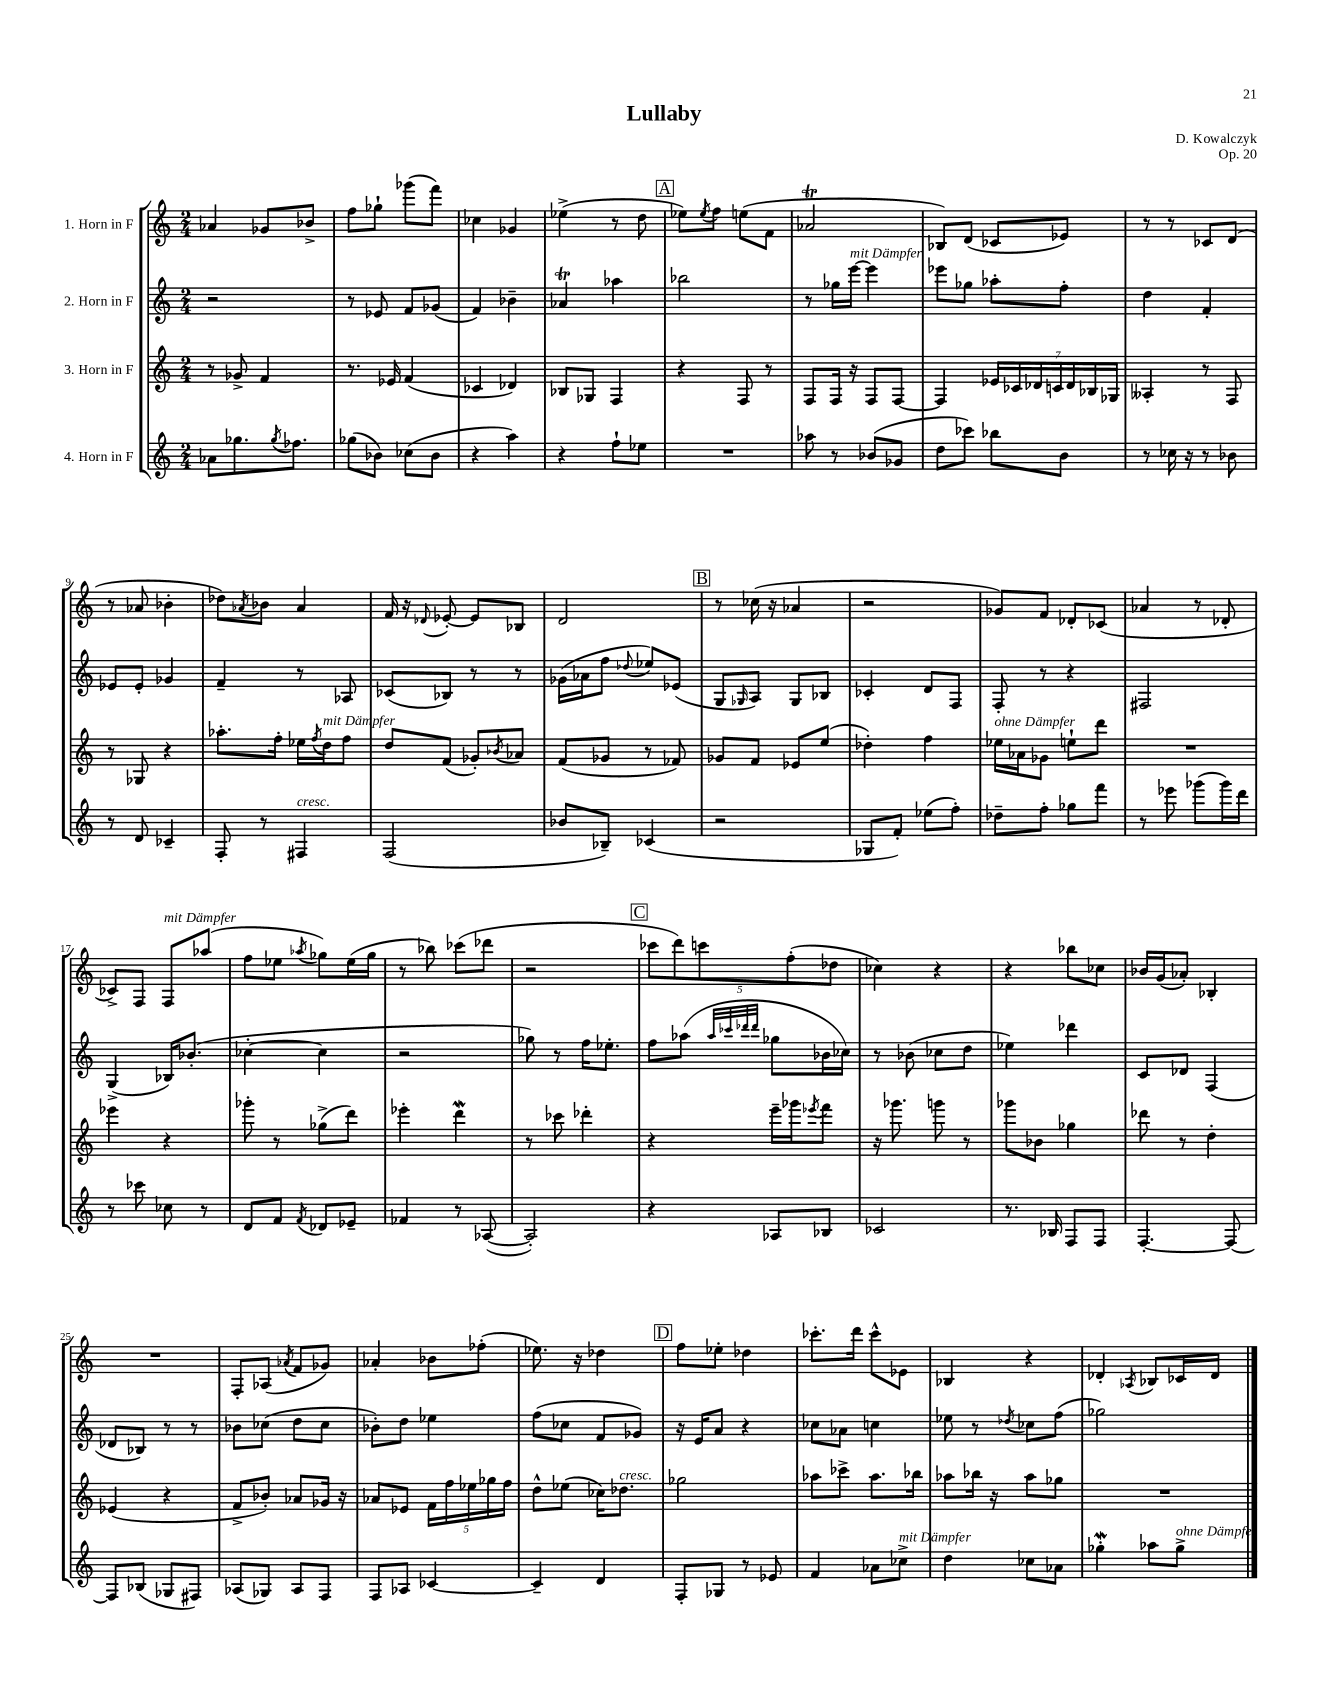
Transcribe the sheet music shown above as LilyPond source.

\header { title = "Lullaby" composer = "D. Kowalczyk" opus = "Op. 20" }
<<
\new StaffGroup <<
\new Staff = "s0" \with { instrumentName = "1. Horn in F" } {
    \clef treble \key c \major \numericTimeSignature \time 2/4
    aes'4 ges'8 bes'8-> |
    f''8 ges''8-! ges'''8( f'''8) |
    ces''4 ges'4 |
    ees''4->( r8 d''8 |
    \mark \markup { \box "A" } ees''8) \acciaccatura { ees''8 } f''8 e''8( f'8 |
    aes'2\trill |
    bes8) d'8( ces'8 ees'8) |
    r8 r8 ces'8 d'8( |
    r8 aes'8 bes'4-. |
    des''8) \acciaccatura { aes'8 } bes'8 aes'4 |
    f'16 r16 \appoggiatura { des'8 } ees'8~-. ees'8 bes8 |
    d'2 |
    \mark \markup { \box "B" } r8 ces''16( r16 aes'4 |
    r2 |
    ges'8) f'8 des'8-. ces'8( |
    aes'4 r8 des'8-. |
    ces'8->) f8 f8^\markup { \italic "mit Dämpfer" } aes''8( |
    f''8 ees''8 \acciaccatura { aes''8 } ges''8) ees''16( ges''16 |
    r8 bes''8) ces'''8( des'''8 |
    r2 |
    \mark \markup { \box "C" } \tuplet 5/4 { ces'''8 d'''8) c'''8 f''8-.( des''8 } |
    ces''4) r4 |
    r4 bes''8 ces''8 |
    bes'16 g'16( aes'8-.) bes4-. |
    R2 |
    f8-. aes8( \acciaccatura { aes'8 } f'8 ges'8) |
    aes'4-. bes'8 fes''8-.( |
    ees''8.) r16 des''4 |
    \mark \markup { \box "D" } f''8 ees''8-. des''4 |
    ces'''8.-. d'''16 ces'''8-^ ees'8 |
    bes4 r4 |
    des'4-. \acciaccatura { aes8 } bes8 ces'16 des'16 \bar "|." |
}
\new Staff = "s1" \with { instrumentName = "2. Horn in F" } {
    \clef treble \key c \major \numericTimeSignature \time 2/4
    r2 |
    r8 ees'8 f'8 ges'8( |
    f'4) bes'4-- |
    aes'4\trill aes''4 |
    \mark \markup { \box "A" } bes''2 |
    r8 ges''16 e'''16~^\markup { \italic "mit Dämpfer" } e'''4 |
    ees'''8 ges''8 aes''8-. f''8-. |
    d''4 f'4-. |
    ees'8 ees'8-. ges'4 |
    f'4-- r8 aes8 |
    ces'8( bes8) r8 r8 |
    ges'16( aes'16 f''8 \appoggiatura { des''8 } ees''8) ees'8( |
    \mark \markup { \box "B" } g8 \grace { ges16 } a8) ges8 bes8 |
    ces'4-. d'8 f8 |
    f8-. r8 r4 |
    fis2 |
    g4->( bes16) bes'8.-.( |
    ces''4~-. ces''4 |
    r2 |
    ges''8) r8 f''16 ees''8.-. |
    \mark \markup { \box "C" } f''8 aes''8( \grace { aes''32 ces'''32 des'''32 des'''32 } ges''8 bes'16 ces''16) |
    r8 bes'8( ces''8 d''8 |
    ees''4) des'''4 |
    c'8 des'8 f4( |
    des'8 bes8) r8 r8 |
    bes'8 ces''8( d''8 ces''8 |
    bes'8-.) d''8 ees''4 |
    f''8( ces''8 f'8 ges'8) |
    \mark \markup { \box "D" } r16 e'16 a'8 r4 |
    ces''8 aes'8 c''4 |
    ees''8 r8 \acciaccatura { des''8 } ces''8 f''8( |
    ges''2) \bar "|." |
}
\new Staff = "s2" \with { instrumentName = "3. Horn in F" } {
    \clef treble \key c \major \numericTimeSignature \time 2/4
    r8 ges'8-> f'4 |
    r8. ees'16 f'4( |
    ces'4 des'4) |
    bes8 ges8 f4 |
    \mark \markup { \box "A" } r4 f8 r8 |
    f8 f16 r16 f8 f8~ |
    f4 \tuplet 7/4 { ees'16 ces'16 des'16 c'16 des'16 bes16 ges16 } |
    aeses4-. r8 f8 |
    r8 ges8 r4 |
    aes''8.-. f''16-. ees''16 \acciaccatura { f''8 } d''16^\markup { \italic "mit Dämpfer" } f''8 |
    d''8 f'8( ges'8-.) \acciaccatura { bes'8 } aes'8 |
    f'8( ges'8 r8 fes'8) |
    \mark \markup { \box "B" } ges'8 f'8 ees'8 e''8( |
    des''4-.) f''4 |
    ees''16^\markup { \italic "ohne Dämpfer" } aes'16 ges'8 e''8-! d'''8 |
    R2 |
    ees'''4 r4 |
    ges'''8-. r8 ges''8->( d'''8) |
    ees'''4-. d'''4\mordent |
    r8 ces'''8 des'''4-. |
    \mark \markup { \box "C" } r4 e'''16-- ges'''16 \acciaccatura { ees'''8 } f'''8 |
    r16 ges'''8. g'''8 r8 |
    ges'''8 bes'8 ges''4 |
    des'''8 r8 d''4-. |
    ees'4( r4 |
    f'8-> bes'8-.) aes'8 ges'16 r16 |
    aes'8 ees'8 \tuplet 5/4 { f'16 f''16 ees''16 ges''16 f''16 } |
    d''8-^ ees''8( ces''16) des''8.^\markup { \italic "cresc." } |
    \mark \markup { \box "D" } ges''2 |
    aes''8 ces'''8-> aes''8. bes''16 |
    aes''8 bes''16 r16 aes''8 ges''8 |
    R2 \bar "|." |
}
\new Staff = "s3" \with { instrumentName = "4. Horn in F" } {
    \clef treble \key c \major \numericTimeSignature \time 2/4
    aes'8 ges''8. \acciaccatura { ges''8 } fes''8. |
    ges''8( bes'8) ces''8( bes'8 |
    r4 a''4) |
    r4 f''8-! ees''8 |
    \mark \markup { \box "A" } R2 |
    aes''8 r8 bes'8( ges'8 |
    d''8 ces'''8) bes''8 b'8 |
    r8 ces''16 r16 r8 bes'8 |
    r8 d'8 ces'4-- |
    f8-. r8 fis4^\markup { \italic "cresc." } |
    f2( |
    bes'8 bes8--) ces'4( |
    \mark \markup { \box "B" } r2 |
    ges8 f'8-.) ees''8( f''8-.) |
    des''8-- f''8-. ges''8 f'''8 |
    r8 ees'''8 ges'''8( ges'''16) d'''16 |
    r8 ces'''8 ces''8 r8 |
    d'8 f'8 \acciaccatura { f'8 } des'8 ees'8-- |
    fes'4 r8 aes8~( |
    aes2-.) |
    \mark \markup { \box "C" } r4 aes8 bes8 |
    ces'2 |
    r8. bes16 f8 f8 |
    f4.~-. f8~ |
    f8 bes8( ges8 fis8) |
    aes8( ges8) aes8 f8 |
    f8 aes8 ces'4~ |
    ces'4-- d'4 |
    \mark \markup { \box "D" } f8-. ges8 r8 ees'8 |
    f'4 aes'8 ces''8->^\markup { \italic "mit Dämpfer" } |
    d''4 ces''8 aes'8 |
    ges''4-.\mordent aes''8 ges''8->^\markup { \italic "ohne Dämpfer" } \bar "|." |
}
>>
>>
